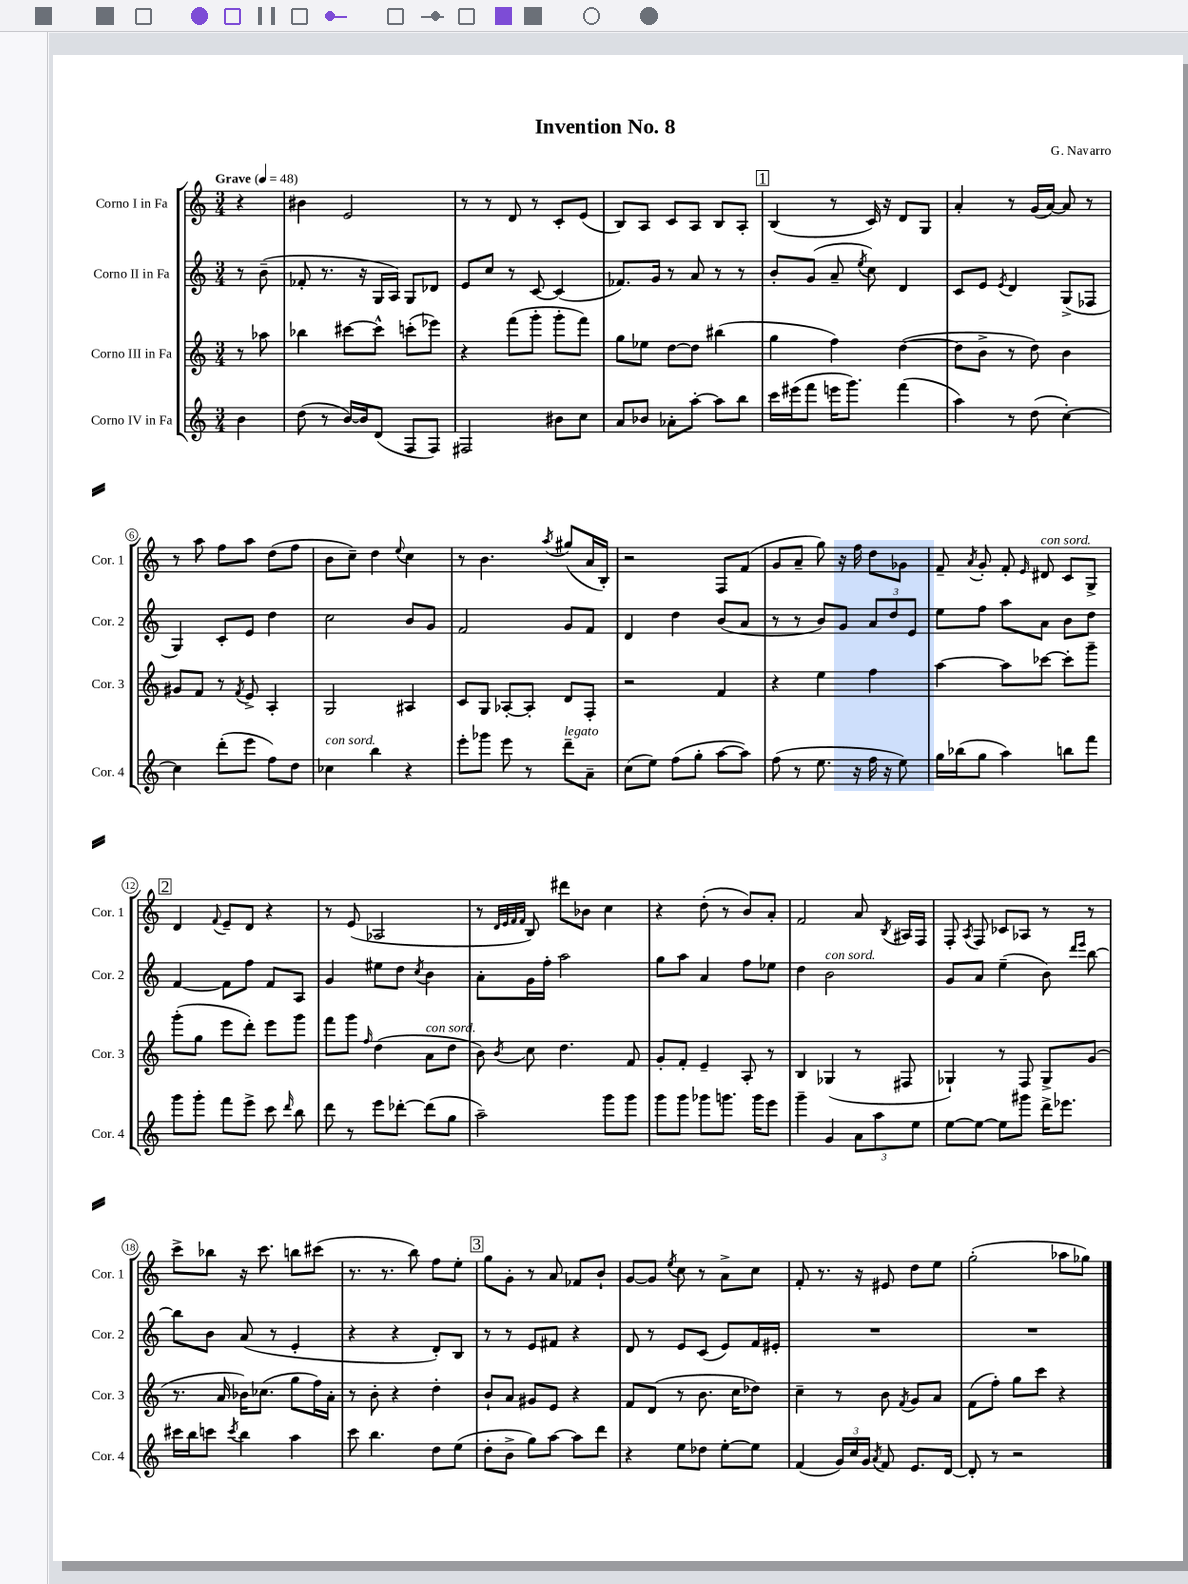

**kern	**kern	**kern	**kern
*part4	*part3	*part2	*part1
*staff4	*staff3	*staff2	*staff1
*I"Corno IV in Fa	*I"Corno III in Fa	*I"Corno II in Fa	*I"Corno I in Fa
*I'Cor. 4	*I'Cor. 3	*I'Cor. 2	*I'Cor. 1
*clefG2	*clefG2	*clefG2	*clefG2
*k[]	*k[]	*k[]	*k[]
*M3/4	*M3/4	*M3/4	*M3/4
*MM48	*MM48	*MM48	*MM48
=	=	=	=
!	!	!	!LO:TX:a:B:t=Grave
4b\	8r	8r	4r
.	8aa-X\	(8b~\	.
=1	=1	=1	=1
(8dd\	4bb-X\	8f-X'/	4b#X\
8r	.	8.r	.
[16b/LL)	[8ccc#X\L	.	2e/
16b/J]	.	16r	.
(8d/J	8ccc#^^\J]	16G/LL	.
.	.	16A/JJ)	.
8F/L	(8cccn'\L	8G/L	.
8F/J)	8eee-X\J)	8d-X/J	.
=2	=2	=2	=2
2F#X/	4r	8e/L	8r
.	.	8cc/J	8r
.	(8fff\L	8r	8d/
.	8ggg'\J	[8c/	8r
8b#X\L	8ggg'\L	(4c/]	8c'/L
8cc\J	8fff\J)	.	(8e/J
=3	=3	=3	=3
8a/L	8gg\L	8.f-X/L)	8B/L)
8b-X/J	8ee-X\J	.	8A/J
.	.	16g/Jk	.
8a-X'\L	[8dd\L	8r	8c/L
[8aa'\J	8dd\J]	8a/	8A/J
8aa\L]	(4bb#X\	8r	8B/L
8bb\J	.	8r	8A'/J
!!LO:REH:place=s1:t=1
=4	=4	=4	=4
16ccc\LL	4gg\	8b'/L	(4B/
(16eee#X\J	.	.	.
8fff\J	.	(8g/J	.
16eeen\KL	4ff\)	8a~/	8r
8.ggg\J)	.	.	.
.	.	8qee/	.
.	.	8cc\)	16c/)
.	.	.	16r
(4fff\	([4dd\	4d/	8d/L
.	.	.	8G/J
=5	=5	=5	=5
4aa\)	8dd\L]	8c/L	4a'/
.	8b^\J	8e/J	.
.	.	8qe/	.
8r	8r	4d/	8r
(8dd\	8dd\)	.	(16g/LL
.	.	.	[16a/JJ)
[4cc'\)	4b\	(8G^/L	8a/]
.	.	8F-X/J	8r
!!LO:LB:g=z
=6	=6	=6	=6
4cc\]	8g#X/L	4G/)	8r
.	8f/J	.	8aa\
(8ddd'\L	8r	8c'/L	8ff\L
.	8qf/	.	.
8eee\J	8e^/	8e/J	8aa\J
8ff\L)	4A'/	4dd\	(8dd\L
8dd\J	.	.	8ff\J
=7	=7	=7	=7
!LO:TX:a:i:t=con sord.	!	!	!
4cc-X\	2G/	2cc\	8b\L
.	.	.	8cc~\J)
4bb\	.	.	4dd\
.	.	.	8qqee/
4r	4A#X/	8b/L	4cc\
.	.	8g/J	.
=8	=8	=8	=8
8eee'\L	8c/L	2f/	8r
8ggg-X\J	8G/J	.	4.b\
8eee\	[8A-X'/L	.	.
8r	8A-'/J]	.	.
.	.	.	8qaa/
!LO:TX:a:i:t=legato	!	!	!
8ddd~\L	8d/L	8g/L	(8gg#X/L
8a~\J	8F'/J	8f/J	16a/L
.	.	.	16B'/JJ)
=9	=9	=9	=9
(8cc\L	2r	4d/	2r
8ee\J)	.	.	.
(8ff\L	.	4dd\	.
8gg'\J	.	.	.
[8aa\L	4f/	(8b/L	8F/L
8aa\J])	.	8a/J	(8f/J
=10	=10	=10	=10
(8ff\	4r	8r	8g/L
8r	.	8r	8a~/J
8.ee\	4ee\	8b/L)	8gg\)
.	.	8g/J	16r
16r	.	.	16ff\
16ff\	4ff\	12a/L	8dd\L
16r	.	.	.
.	.	12dd/	.
8ee\)	.	.	8g-X\J
.	.	12e/J	.
=11	=11	=11	=11
16gg\LL	[4aa\	8ee\L	8f~/
(16bb-X\J	.	.	.
.	.	.	8qa/
8gg\J	.	8ff\J	8g'/
4aa\)	8aa\L]	8aa\L	8f'/
.	.	.	16qqe/
!	!	!	!LO:TX:a:i:t=con sord.
.	[8ccc-X\J	8a\J	8d#X/
8bbn\L	8ccc-'\L]	8b\L	8c/L
8fff\J	8ggg~\J	8dd\J	8G^/J
!!LO:LB:g=z
!!LO:REH:place=s1:t=2
=12	=12	=12	=12
8ggg\L	(8ggg'\L	[4f/	4d/
8ggg'\J	8gg\J	.	.
.	.	.	8qqf/
8fff\L	8eee\L	8f\L]	8e~/L
8eee^\J	8ddd'\J)	8ff\J	8d/J
8ccc\	8eee\L	8f/L	4r
16qqddd/	.	.	.
8bb\	8ggg\J	8A/J	.
=13	=13	=13	=13
8ddd\	8fff\L	4g/	8r
8r	8ggg\J	.	(8e/
.	16qqff/	.	.
8eee\L	(4dd\	8ee#X\L	2A-X/
[8ddd-X'\J	.	8dd\J	.
.	.	8qcc/	.
!	!LO:TX:a:i:t=con sord.	!	!
(8ddd-\L]	8a\L	4b\	.
8gg\J	8dd\J	.	.
=14	=14	=14	=14
2aa~\)	8b\)	8a'\L	8r
.	.	.	32qqd/LLL
.	.	.	32qqe/
.	.	.	32qqf/
.	8qb/	.	32qqf/JJJ
.	8cc\	16g\L	8B/)
.	.	16ff'\JJ	.
.	4.dd\	2aa\	8ddd#X\L
.	.	.	8b-X\J
8ggg\L	.	.	4cc\
8ggg\J	8f/	.	.
=15	=15	=15	=15
8ggg\L	8g'/L	8gg\L	4r
8ggg\J	8f'/J	8aa\J	.
8ggg-X\L	4e~/	4a/	(8dd'\
8.gggn\J	.	.	8r
.	8A'/	8ff\L	8b/L)
16ggg\KL	.	.	.
8eee\J	8r	8ee-X\J	8a'/J
=16	=16	=16	=16
4ggg~\	4B/	4dd\	2f/
!	!	!LO:TX:a:i:t=con sord.	!
4g/	(4G-X/	2b\	.
12a\L	8r	.	8a/
12aa\	.	.	.
.	.	.	8qB/
.	8F#X/	.	16A#X/LL
12ee\J	.	.	.
.	.	.	16F/JJ
=17	=17	=17	=17
[8ee\L	4G-X`/)	8g/L	8F'/
.	.	.	8qA/
8ee\J_	.	8a/J	8F/
8ee\L]	8r	(4ee~\	8c-X/L
8ggg#X\J	8F/	.	8A-X/J
16ddd^\KL	8G-^/L	8b\)	8r
8.eee-X\J	.	.	.
.	.	16qqddd/LL	.
.	.	16qqeee/JJ	.
.	(8g/J	[8bb\	8r
!!LO:LB:g=z
=18	=18	=18	=18
16ccc#X\LL	8.r	8bb\L]	8ccc^\L
16bb\J	.	.	.
8cccn\J	.	8b\J	8bb-X\J
.	16a/	.	.
8qccc/	.	.	.
4bb\	16b-X\KL)	(8a/	16r
.	(8.cc-X\J	.	8.ccc\
.	.	8r	.
4aa\	8gg\L	4e'/	8bbn\L
.	16ff\L)	.	(8ccc#X\J
.	16a'\JJ	.	.
=19	=19	=19	=19
8ccc\	8r	4r	8.r
4.bb\	8b'\	.	.
.	.	.	8.r
.	4r	4r	.
.	.	.	8bb\)
8dd\L	4dd'\	8d'/L)	8ff\L
(8ee\J	.	8B/J	8ee'\J
!!LO:REH:place=s1:t=3
=20	=20	=20	=20
8dd'\L	8b`/L	8r	8gg\L
8b^\J	8a/J	8r	8g'\J
8gg\L)	8g#X/L	8e/L	8r
[8aa\J	8e/J	8f#X/J	8a/
8aa\L]	4r	4r	8f-X/L
8ddd\J	.	.	8b`/J
=21	=21	=21	=21
4r	8f/L	8d/	[8g/L
.	(8d/J	8r	8g/J]
.	.	.	8qee/
8ee\L	8r	8e/L	8cc\
8dd-X\J	8.b\	(8c/J	8r
[8ee'\L	.	8e/L)	8a^\L
.	16cc\KL	.	.
8ee\J]	8dd-X\J)	16f/L	8cc\J
.	.	16e#X'/JJ	.
=22	=22	=22	=22
(4f/	4cc~\	2.r	8f'/
.	.	.	8.r
24g/LL)	8r	.	.
24cc/	.	.	.
.	.	.	16r
24g/JJ	.	.	.
8qa/	.	.	.
8f/	8b\	.	8e#X/
.	8qf/	.	.
8.e/L	8g/L	.	8dd\L
.	8a/J	.	8ee\J
[16d/Jk	.	.	.
=23	=23	=23	=23
8d'/]	(8f\L	2.r	(2gg'\
8r	8ff'\J)	.	.
2r	8gg\L	.	.
.	8ccc\J	.	.
.	4r	.	8aa-X\L
.	.	.	8gg-X\J)
==	==	==	==
*-	*-	*-	*-
